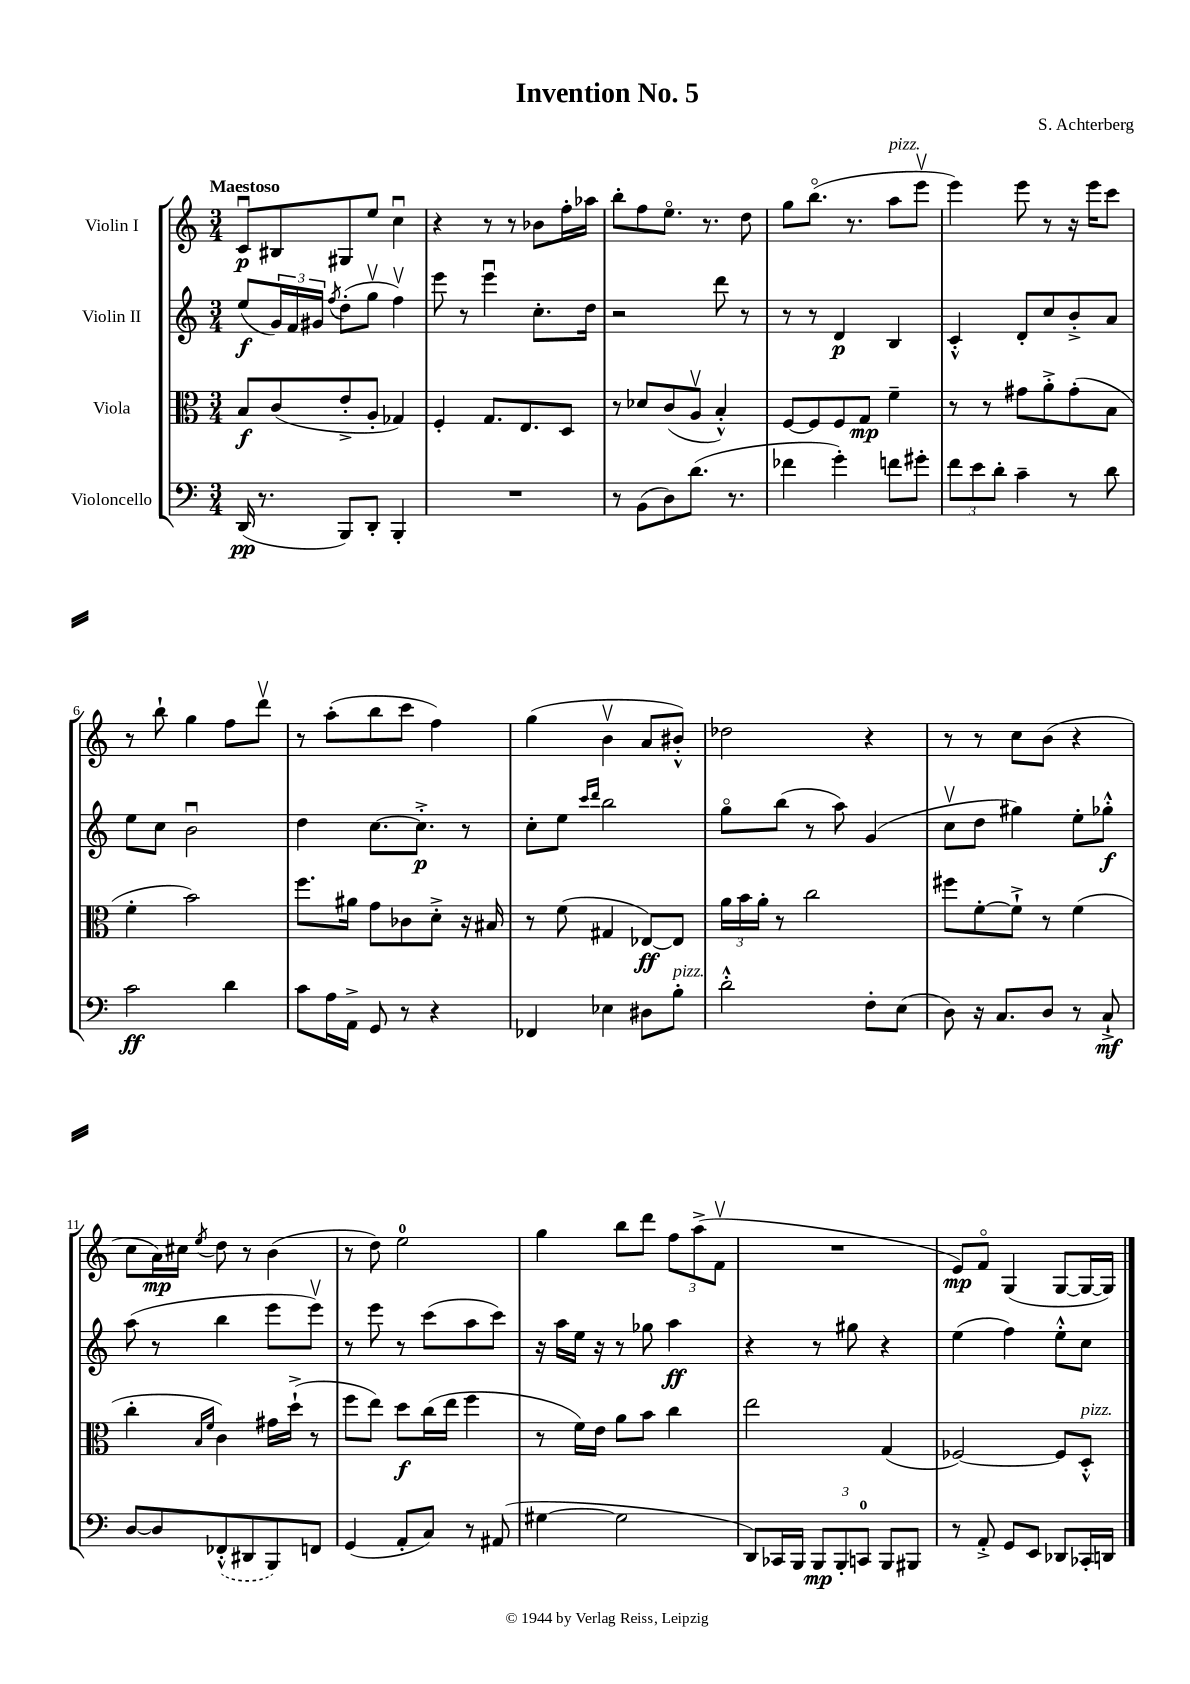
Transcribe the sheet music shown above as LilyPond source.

\header { title = "Invention No. 5" composer = "S. Achterberg" }
<<
\new StaffGroup <<
\new Staff = "s0" \with { instrumentName = "Violin I" } {
    \clef treble \key c \major \numericTimeSignature \time 3/4 \tempo "Maestoso"
    c'8\downbow\p bis8 gis8 e''8 c''4\downbow |
    r4 r8 r8 bes'8 f''16-. aes''16 |
    b''8-. f''8 e''8.\flageolet r8. d''8 |
    g''8 b''8.\flageolet( r8. a''8^\markup { \italic "pizz." } e'''8\upbow |
    e'''4) e'''8 r8 r16 e'''16 c'''8 |
    r8 b''8-! g''4 f''8 d'''8\upbow |
    r8 a''8-.( b''8 c'''8 f''4) |
    g''4( b'4\upbow a'8 bis'8-.-^) |
    des''2 r4 |
    r8 r8 c''8 b'8( r4 |
    c''8 a'16\mp) cis''16 \acciaccatura { e''8 } d''8 r8 b'4( |
    r8 d''8) e''2-0 |
    g''4 b''8 d'''8 \tuplet 3/2 { f''8 a''8->( f'8\upbow } |
    R2. |
    e'8\mp) f'8\flageolet g4( g8~ g16~ g16) \bar "|." |
}
\new Staff = "s1" \with { instrumentName = "Violin II" } {
    \clef treble \key c \major \numericTimeSignature \time 3/4
    e''8\f( \tuplet 3/2 { g'16) f'16 gis'16 } \acciaccatura { f''8 } d''8-.( g''8\upbow f''4\upbow) |
    e'''8 r8 e'''4\downbow c''8.-. d''16 |
    r2 d'''8 r8 |
    r8 r8 d'4\p b4 |
    c'4-.-^ d'8-. c''8 b'8-.-> a'8 |
    e''8 c''8 b'2\downbow |
    d''4 c''8.~ c''8.-.->\p r8 |
    c''8-. e''8 \grace { c'''16 d'''16 } b''2 |
    g''8\flageolet b''8( r8 a''8) g'4( |
    c''8\upbow d''8 gis''4) e''8-. ges''8-.-^\f |
    a''8( r8 b''4 e'''8 e'''8\upbow) |
    r8 e'''8 r8 c'''8( a''8 c'''8) |
    r16 a''16 e''16 r16 r8 ges''8 a''4\ff |
    r4 r8 gis''8 r4 |
    e''4( f''4) e''8-.-^ c''8 \bar "|." |
}
\new Staff = "s2" \with { instrumentName = "Viola" } {
    \clef alto \key c \major \numericTimeSignature \time 3/4
    b8\f c'8( e'8-.-> a8-. ges4) |
    f4-. g8. e8. d8 |
    r8 des'8 c'8( a8\upbow b4-.-^) |
    f8~ f8 f8 g8\mp f'4-- |
    r8 r8 gis'8 a'8-.-> gis'8-.( b8 |
    f'4-. b'2) |
    f''8. ais'16 g'8 ces'8 d'8-.-> r16 bis16 |
    r8 f'8( gis4 ees8~\ff) ees8 |
    \tuplet 3/2 { a'16 b'16 a'16-. } r8 c''2 |
    fis''8 f'8~-. f'8-!-> r8 f'4( |
    c''4-. \grace { b16 f'16 } c'4) gis'16 d''16-!->( r8 |
    f''8 e''8) d''8\f c''16( e''16 f''4 |
    r8 f'16) e'16 a'8 b'8 c''4 |
    e''2 g4( |
    fes2~) fes8 d8-.-^^\markup { \italic "pizz." } \bar "|." |
}
\new Staff = "s3" \with { instrumentName = "Violoncello" } {
    \clef bass \key c \major \numericTimeSignature \time 3/4
    d,16\pp( r8. b,,8) d,8-. b,,4-. |
    R2. |
    r8 b,8( d8) d'8.( r8. |
    fes'4 g'4-.) f'8 gis'8-. |
    \tuplet 3/2 { f'8 e'8 d'8-. } c'4-- r8 d'8 |
    c'2\ff d'4 |
    c'8 a16 a,16-> g,8 r8 r4 |
    fes,4 ees4 dis8 b8-.^\markup { \italic "pizz." } |
    d'2-.-^ f8-. e8( |
    d8) r16 c8. d8 r8 c8-!->\mf |
    d8~ d8 \once \slurDashed fes,8-.-^( dis,8 b,,8) f,8 |
    g,4( a,8-. c8) r8 ais,8( |
    gis4~ gis2 |
    d,8) ces,16 b,,16 \tuplet 3/2 { b,,8\mp b,,8-. c,8-0 } b,,8 bis,,8 |
    r8 a,8-.-> g,8 e,8 des,8 ces,16-. d,16 \bar "|." |
}
>>
>>
